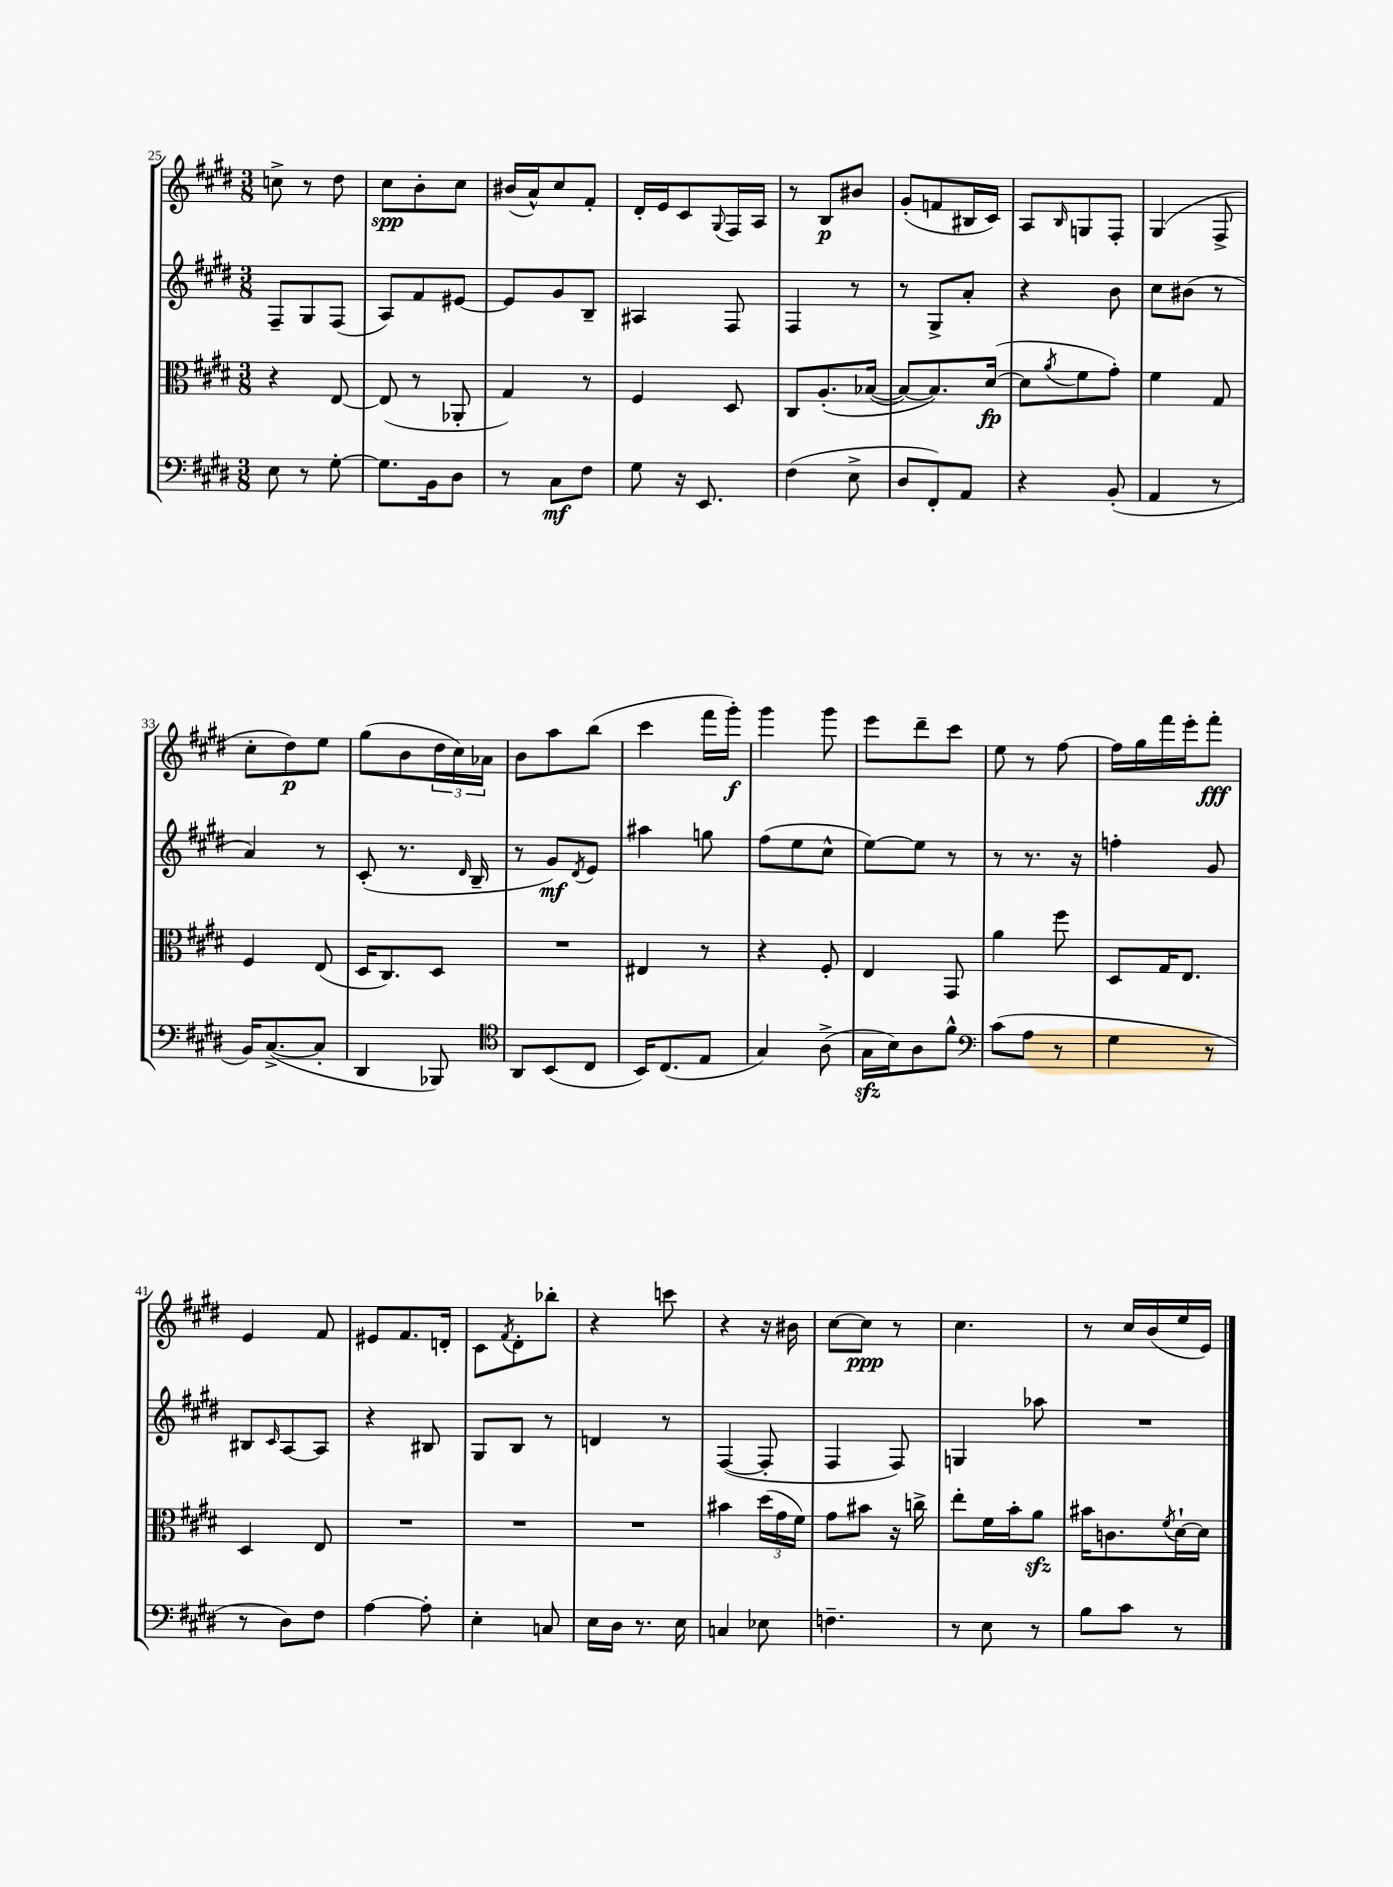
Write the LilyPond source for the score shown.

<<
\new StaffGroup <<
\new Staff = "s0" {
    \clef treble \key e \major \numericTimeSignature \time 3/8
    c''8-> r8 dis''8 |
    cis''8\spp b'8-. cis''8 |
    bis'16( a'16-^) cis''8 fis'8-. |
    dis'16-. e'16 cis'8 \appoggiatura { gis8 } fis16 a16 |
    r8 b8\p bis'8 |
    gis'8-.( f'8 bis16 cis'16) |
    a8 \grace { b16 } g8 fis8-. |
    gis4( fis8-> |
    cis''8-. dis''8\p) e''8 |
    gis''8( b'8 \tuplet 3/2 { dis''16 cis''16) aes'16 } |
    b'8 a''8 b''8( |
    cis'''4 fis'''16 gis'''16-.\f) |
    gis'''4 gis'''8 |
    e'''8 dis'''8-- cis'''8 |
    e''8 r8 fis''8~ |
    fis''16 gis''16 fis'''16 e'''16-. fis'''8-.\fff |
    e'4 fis'8 |
    eis'8 fis'8. d'16-. |
    cis'8 \acciaccatura { fis'8 } dis'8-. bes''8-. |
    r4 c'''8 |
    r4 r16 bis'16 |
    cis''8~ cis''8\ppp r8 |
    cis''4. |
    r8 cis''16 b'16( e''16 e'16) \bar "|." |
}
\new Staff = "s1" {
    \clef treble \key e \major \numericTimeSignature \time 3/8
    fis8-- gis8 fis8( |
    a8) fis'8 eis'8~ |
    eis'8 gis'8 b8-- |
    ais4 fis8 |
    fis4 r8 |
    r8 gis8-> a'8-. |
    r4 b'8 |
    cis''8 bis'8( r8 |
    a'4) r8 |
    cis'8-.( r8. \grace { dis'16 } b16-- |
    r8 gis'8\mf) \acciaccatura { dis'8 } e'8 |
    ais''4 g''8 |
    fis''8( e''8 cis''8-^ |
    e''8~) e''8 r8 |
    r8 r8. r16 |
    f''4-. gis'8 |
    bis8 \grace { cis'16 } a8~ a8 |
    r4 bis8 |
    gis8 b8 r8 |
    d'4 r8 |
    fis4~( fis8-. |
    fis4 fis8) |
    g4 aes''8 |
    R4. \bar "|." |
}
\new Staff = "s2" {
    \clef alto \key e \major \numericTimeSignature \time 3/8
    r4 e8~ |
    e8( r8 aes,8-. |
    gis4) r8 |
    fis4 dis8 |
    cis8 a8.-.\( bes16~( |
    bes8~) bes8.\) dis'16~\fp( |
    dis'8 \acciaccatura { a'8 } fis'8 gis'8-.) |
    fis'4 gis8 |
    fis4 e8( |
    dis16 cis8.) dis8 |
    R4. |
    eis4 r8 |
    r4 fis8-. |
    e4 gis,8 |
    a'4 fis''8 |
    dis8 gis16 e8. |
    dis4 e8 |
    R4. |
    R4. |
    R4. |
    bis'4 \tuplet 3/2 { dis''16( gis'16 fis'16) } |
    gis'8 bis'8 r16 c''16-> |
    e''8-. fis'16 b'16-. a'8\sfz |
    bis'16 c'8. \acciaccatura { fis'8 } dis'16~-! dis'16 \bar "|." |
}
\new Staff = "s3" {
    \clef bass \key e \major \numericTimeSignature \time 3/8
    e8 r8 gis8~-. |
    gis8. b,16 dis8 |
    r8 cis8\mf fis8 |
    gis8 r16 e,8. |
    fis4( e8-> |
    dis8 fis,8-.) a,8 |
    r4 b,8-.( |
    a,4 r8 |
    b,16) cis8.~->( cis8-. |
    dis,4 bes,,8) |
    \clef tenor a,8 b,8( cis8 |
    b,16) cis8.( e8 |
    gis4) a8->( |
    gis16\sfz b16) a8 fis'8-^ |
    \clef bass cis'8( a8 r8 |
    gis4 r8 |
    r8 dis8) fis8 |
    a4~ a8-. |
    e4-. c8 |
    e16 dis16 r8. e16 |
    c4 ees8 |
    f4.-- |
    r8 e8 r8 |
    b8 cis'8 r8 \bar "|." |
}
>>
>>
\layout { \context { \Score currentBarNumber = #25 } }
